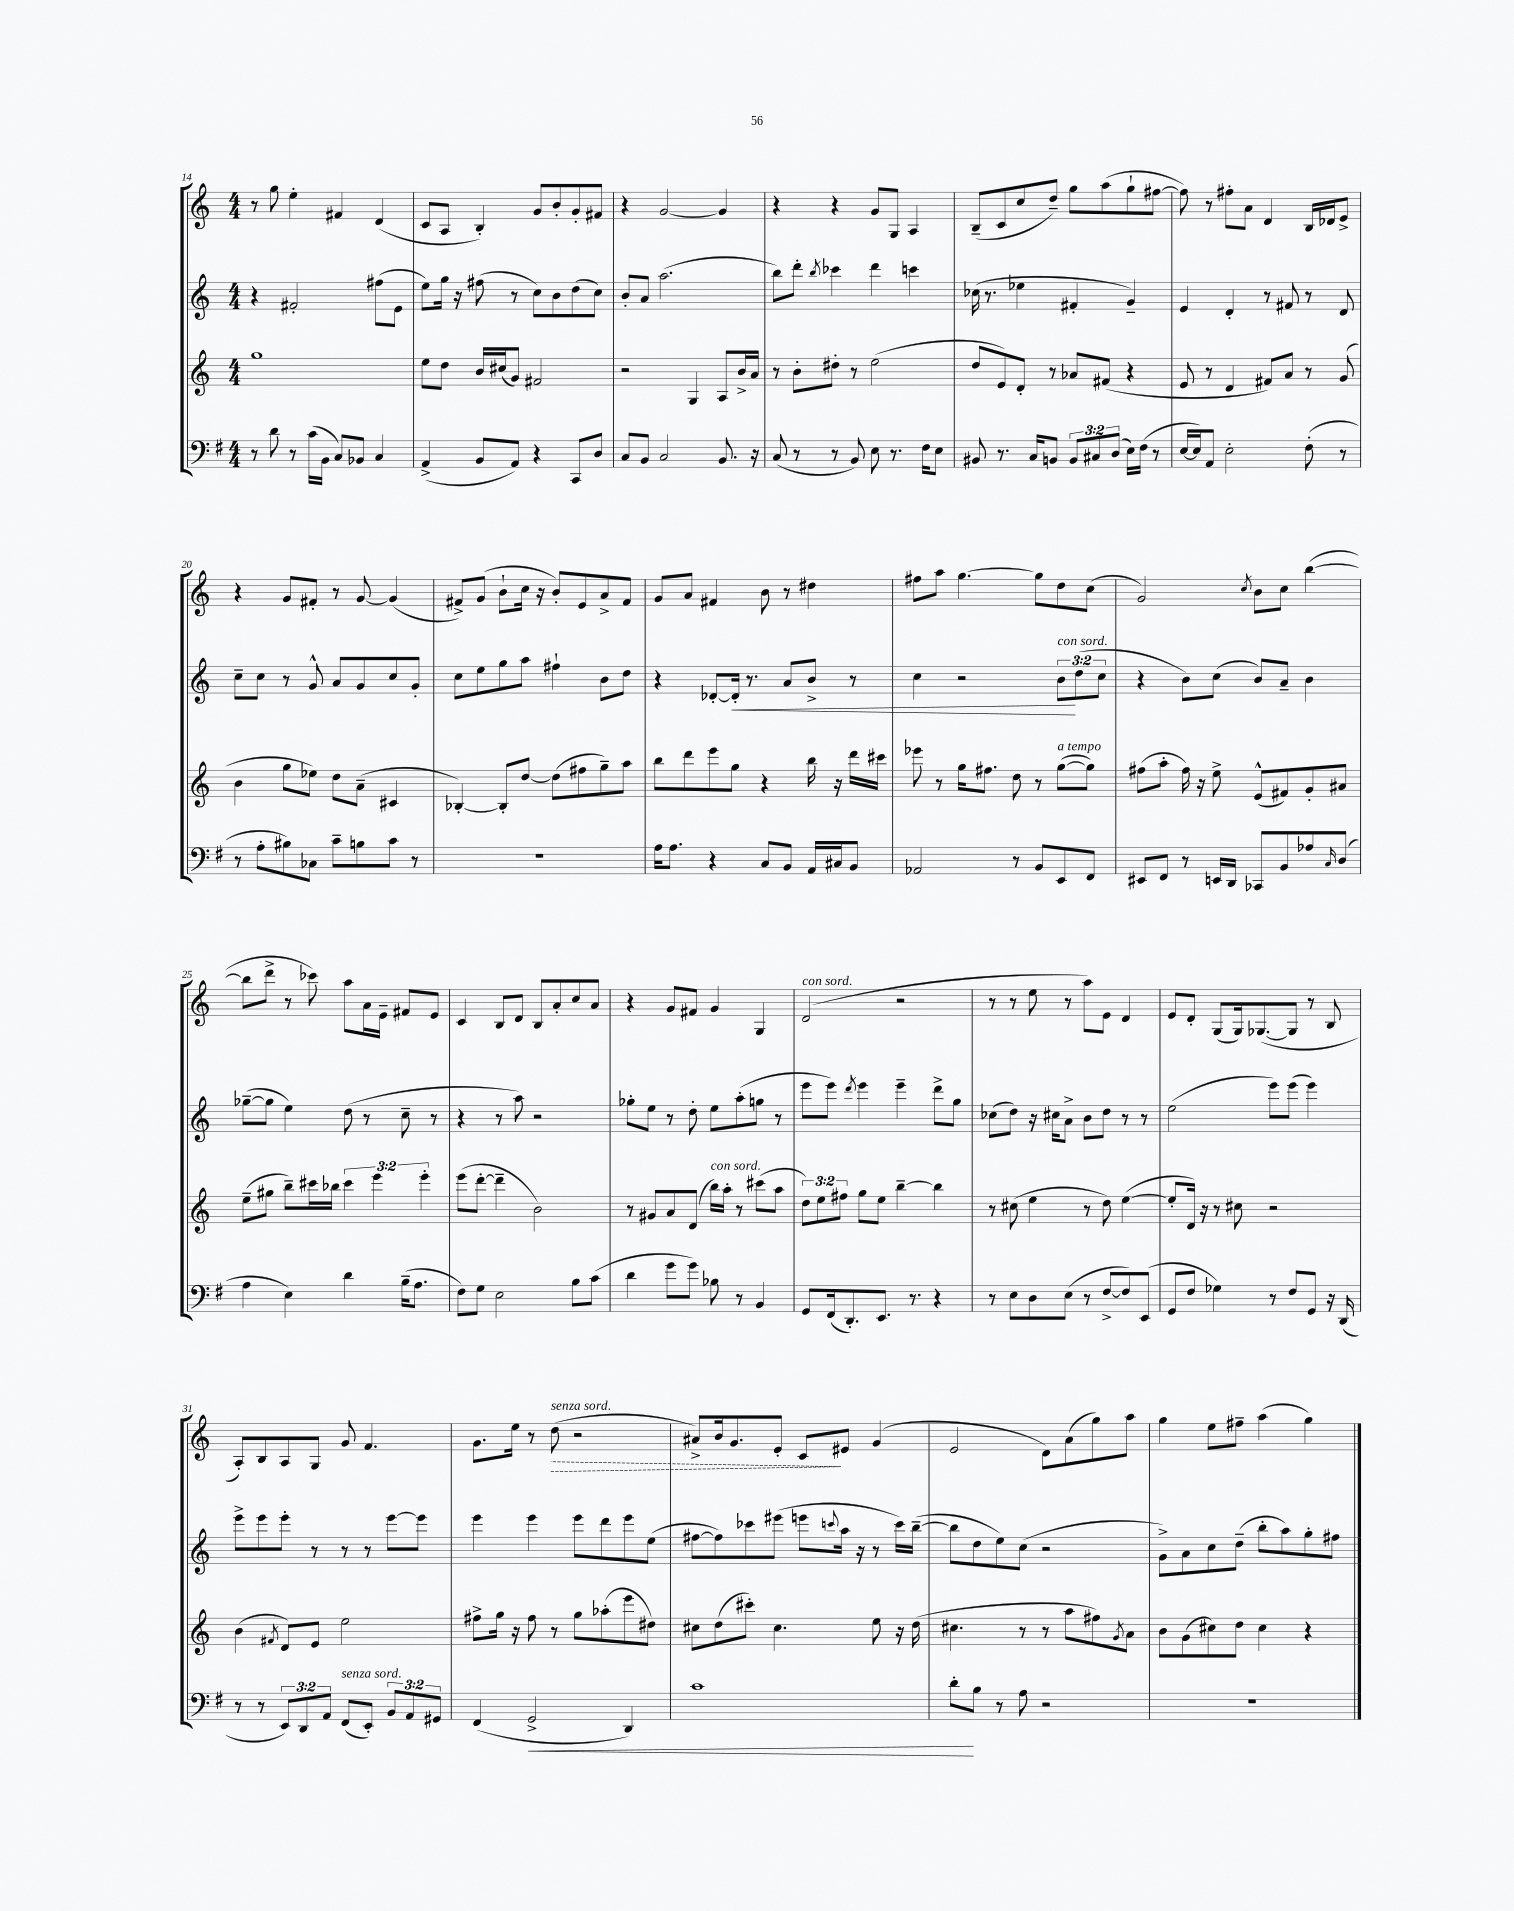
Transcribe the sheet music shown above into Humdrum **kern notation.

**kern	**dynam	**kern	**kern	**dynam	**kern	**dynam
*part4	*part4	*part3	*part2	*part2	*part1	*part1
*staff4	*staff4	*staff3	*staff2	*staff2	*staff1	*staff1
*clefF4	*	*clefG2	*clefG2	*	*clefG2	*
*k[f#]	*	*k[]	*k[]	*	*k[]	*
*M4/4	*	*M4/4	*M4/4	*	*M4/4	*
=14	=14	=14	=14	=14	=14	=14
8r	.	1gg	4r	.	8r	.
8d\	.	.	.	.	8gg\	.
8r	.	.	2f#X'/	.	4ee'\	.
(16c\LL	.	.	.	.	.	.
16BB\JJ	.	.	.	.	.	.
8C/L)	.	.	.	.	4f#X/	.
8BB-X/J	.	.	.	.	.	.
4C/	.	.	(8ff#X\L	.	(4d/	.
.	.	.	8e\J	.	.	.
=15	=15	=15	=15	=15	=15	=15
(4AA^/	.	8ee\L	8ee\L)	.	8c/L	.
.	.	8dd\J	16gg\Jk	.	8A/J	.
.	.	.	16r	.	.	.
8BB/L	.	16b/LL	(8ff#X\	.	4B'/)	.
.	.	(16cc#X/J	.	.	.	.
8AA/J)	.	8g/J)	8r	.	.	.
4r	.	2f#X/	8cc\L)	.	8g/L	.
.	.	.	8b\	.	8b'/	.
8CC/L	.	.	(8dd\	.	8g'/	.
8D/J	.	.	8cc\J)	.	8f#X/J	.
=16	=16	=16	=16	=16	=16	=16
8C/L	.	2r	8b'/L	.	4r	.
8BB/J	.	.	8a/J	.	.	.
2C/	.	.	(2.aa\	.	[2g/	.
.	.	4G/	.	.	.	.
8.BB/	.	8A/L	.	.	4g/]	.
.	.	16b^/L	.	.	.	.
16r	.	16a/JJ	.	.	.	.
=17	=17	=17	=17	=17	=17	=17
(8C/	.	8r	8bb\L)	.	4r	.
8r	.	8b'\L	8ddd'\J	.	.	.
.	.	.	8qbb/	.	.	.
8r	.	8dd#X'\J	4ccc-X\	.	4r	.
8BB/)	.	8r	.	.	.	.
8E\	.	(2ee\	4ddd\	.	8g/L	.
8.r	.	.	.	.	8G/J	.
.	.	.	4cccn\	.	4A/	.
16F#\KL	.	.	.	.	.	.
8E\J	.	.	.	.	.	.
=18	=18	=18	=18	=18	=18	=18
8BB#X/	.	8dd/L	(16cc-X\	.	(8B~/L	.
.	.	.	8.r	.	.	.
8.r	.	8e/)	.	.	8c/	.
.	.	8d'/J	4ee-X\	.	8cc/	.
16C/KL	.	.	.	.	.	.
8BBn/J	.	8r	.	.	8dd~/J)	.
12BB/L	.	8a-X/L	4f#X'/	.	8gg\L	.
12C#X/	.	.	.	.	.	.
.	.	(8f#X/J	.	.	(8aa\	.
(12D/J	.	.	.	.	.	.
16E\LL)	.	4r	4g~/)	.	8gg`\	.
(16F#\JJ	.	.	.	.	.	.
8r	.	.	.	.	[8ff#X\J	.
=19	=19	=19	=19	=19	=19	=19
[16E/LL	.	8e/	4e/	.	8ff#\])	.
16E/J])	.	.	.	.	.	.
8AA/J	.	8r	.	.	8r	.
2E'\	.	4d/	4d'/	.	8ff#X'\L	.
.	.	.	.	.	8a\J	.
.	.	8f#X/L)	8r	.	4d/	.
.	.	8a/J	8f#X/	.	.	.
(8F#'\	.	8r	8r	.	16B/LL	.
.	.	.	.	.	16d-X/J	.
8r	.	(8g/	8d/	.	8e^/J	.
!!LO:LB:g=z
=20	=20	=20	=20	=20	=20	=20
8r	.	4b\	8cc~\L	.	4r	.
8A'\L	.	.	8cc\J	.	.	.
8B#X\)	.	8gg\L	8r	.	8g/L	.
8C-X\J	.	8ee-X\J)	8g^^/	.	8f#X'/J	.
8c~\L	.	8dd\L	8a/L	.	8r	.
8Bn\	.	(8a~\J	8g/	.	[8g/	.
8c\J	.	4c#X/	8cc/	.	(4g/]	.
8r	.	.	8g'/J	.	.	.
=21	=21	=21	=21	=21	=21	=21
1r	.	[4B-X'/)	8cc\L	.	8f#X^/L)	.
.	.	.	8ee\	.	(8g/J	.
.	.	8B-'/L]	8gg\	.	8b`\L	.
.	.	[8dd/J	8aa\J	.	16cc\Jk	.
.	.	.	.	.	16r	.
.	.	(8dd\L]	4ff#X`\	.	8b'/L)	.
.	.	8ff#X\	.	.	8e/	.
.	.	8gg~\)	8b\L	.	8a^/	.
.	.	8aa\J	8dd\J	.	8f#/J	.
=22	=22	=22	=22	=22	=22	=22
16A\KL	.	8bb\L	4r	.	8g/L	.
8.A\J	.	.	.	.	.	.
.	.	8ddd\	.	.	8a/J	.
4r	.	8eee\	[8d-X'/L	.	4f#X/	.
!	!	!	!	!LO:HP:b	!	!
.	.	8gg\J	16d-'/Jk]	<	.	.
.	.	.	8.r	.	.	.
8C/L	.	4r	.	.	8b\	.
8BB/J	.	.	8a/L	.	8r	.
16AA/LL	.	16bb\	8b^/J	.	4dd#X\	.
16C#X/J	.	16r	.	.	.	.
8BB/J	.	16ddd\LL	8r	.	.	.
.	.	16ccc#X\JJ	.	.	.	.
=23	=23	=23	=23	=23	=23	=23
2AA-X/	.	8eee-X\	4cc\	.	8ff#X\L	.
.	.	8r	.	.	8aa\J	.
.	.	16gg\KL	2r	.	[4.gg\	.
.	.	8.ff#X\J	.	.	.	.
8r	.	8dd\	.	.	.	.
8BB/L	.	8r	.	.	8gg\L]	.
!	!	!	!LO:TX:a:i:t=con sord.	!	!	!
!	!	!LO:TX:a:i:t=a tempo	!	!	!	!
8EE/	.	([8gg\L	12b\L	.	8dd\	.
.	.	.	(12dd\	[	.	.
8FF#/J	.	8gg\J])	.	.	(8cc\J	.
.	.	.	12cc\J	.	.	.
=24	=24	=24	=24	=24	=24	=24
8EE#X/L	.	(8ff#X\L	4r	.	2g/)	.
8FF#/J	.	8aa'\J	.	.	.	.
8r	.	16ff#\)	8b\L)	.	.	.
.	.	16r	.	.	.	.
16EEn/LL	.	8ee^\	(8cc\J	.	.	.
16DD/JJ	.	.	.	.	.	.
.	.	.	.	.	8qcc/	.
8CC-X/L	.	(8e^^/L	8b/L)	.	8b\L	.
8BB/	.	8f#X/)	8a~/J	.	8cc\J	.
8A-X/	.	8g'/	4b\	.	([4bb\	.
16qqC/	.	.	.	.	.	.
(8D/J	.	8a#X/J	.	.	.	.
!!LO:LB:g=z
=25	=25	=25	=25	=25	=25	=25
4A\	.	(8ee~\L	([8gg-X~\L	.	8bb\L]	.
.	.	8gg#X\J	8gg-\J]	.	8ddd^\J	.
4E\)	.	8bb~\L)	4ee\)	.	8r	.
.	.	16ccc#X\L	.	.	8ccc-X\)	.
.	.	16bb-X\JJ	.	.	.	.
4d\	.	6ccc#\	(8dd\	.	8aa\L	.
.	.	.	8r	.	16a\L	.
.	.	6eee\	.	.	.	.
.	.	.	.	.	16e~\JJ	.
(16B~\KL	.	.	8cc~\	.	8f#X/L	.
8.A\J	.	.	.	.	.	.
.	.	6eee'\	.	.	.	.
.	.	.	8r	.	8e/J	.
=26	=26	=26	=26	=26	=26	=26
8F#\L)	.	(8eee\L	4r	.	4c/	.
8G\J	.	[8ddd'\J	.	.	.	.
2E\	.	4ddd~\]	8r	.	8B/L	.
.	.	.	8aa\)	.	8d/J	.
.	.	2b\)	2r	.	8B/L	.
.	.	.	.	.	8a'/	.
8B\L	.	.	.	.	8cc/	.
(8c\J	.	.	.	.	8a/J	.
=27	=27	=27	=27	=27	=27	=27
4d\	.	8r	8gg-X'\L	.	4r	.
.	.	8g#X/L	8ee\J	.	.	.
8g\L	.	8a/	8r	.	8g/L	.
8g\J)	.	(8d/J	8dd'\	.	8f#X/J	.
!	!	!LO:TX:a:i:t=con sord.	!	!	!	!
8B-X\	.	16bb\LL)	8ee\L	.	4g/	.
.	.	16aa'\JJ	.	.	.	.
8r	.	8r	(8aa'\	.	.	.
4BB/	.	(8ccc#X\L	8ggn\J	.	4G/	.
.	.	8aa\J	8r	.	.	.
=28	=28	=28	=28	=28	=28	=28
!	!	!	!	!	!LO:TX:a:i:t=con sord.	!
8GG/L	.	12dd\L)	8eee\L	.	(2d/	.
.	.	12ee\	.	.	.	.
(16FF#/k	.	.	8eee\J)	.	.	.
.	.	12ff#X\J	.	.	.	.
8.DD'/)	.	.	.	.	.	.
.	.	.	8qddd/	.	.	.
.	.	8gg\L	4eee\	.	.	.
8.EE/J	.	8ee\J	.	.	.	.
.	.	[4bb~\	4eee~\	.	2r	.
8.r	.	.	.	.	.	.
4r	.	4bb\]	8ddd^\L	.	.	.
.	.	.	8gg\J	.	.	.
=29	=29	=29	=29	=29	=29	=29
8r	.	8r	(8cc-X\L	.	8r	.
8E\L	.	(8cc#X\	8dd\J)	.	8r	.
8D\	.	4ee\	16r	.	8ee\	.
.	.	.	16cc#X\KL	.	.	.
(8E\J	.	.	8a^\J	.	8r	.
8r	.	8r	8b\L	.	8aa\L)	.
[8F#^/L	.	8dd\)	8dd\J	.	8e\J	.
8F#/])	.	([4ee\	8r	.	4d/	.
(8EE/J	.	.	8r	.	.	.
=30	=30	=30	=30	=30	=30	=30
8GG/L	.	8ee'/L]	(2ee\	.	8e/L	.
8F#/J	.	16d/Jk)	.	.	8d'/J	.
.	.	16r	.	.	.	.
4G-X\)	.	8r	.	.	(8G/L	.
.	.	8cc#X\	.	.	16G/k)	.
.	.	.	.	.	([8.G-X/	.
8r	.	2r	8eee\L)	.	.	.
8F#/L	.	.	(8eee\J	.	8G-/J]	.
8GG/J	.	.	4eee\)	.	8r	.
16r	.	.	.	.	8B/	.
(16DD/	.	.	.	.	.	.
!!LO:LB:g=z
=31	=31	=31	=31	=31	=31	=31
8r	.	(4b\	8eee^\L	.	8A'/L)	.
8r	.	.	8eee\	.	8B/	.
.	.	8qf#X/	.	.	.	.
12EE/L)	.	8d/L)	8eee'\J	.	8A/	.
12DD/	.	.	.	.	.	.
.	.	8e/J	8r	.	8G/J	.
12AA/J	.	.	.	.	.	.
!LO:TX:a:i:t=senza sord.	!	!	!	!	!	!
(8FF#/L	.	2ee\	8r	.	8g/	.
8EE'/J)	.	.	8r	.	4.f/	.
12BB/L	.	.	[8eee\L	.	.	.
12AA/	.	.	.	.	.	.
.	.	.	8eee\J]	.	.	.
12GG#X/J	.	.	.	.	.	.
=32	=32	=32	=32	=32	=32	=32
(4FF#/	.	8ff#X^\L	4eee\	.	8.g\L	.
.	.	16gg\Jk	.	.	.	.
.	.	16r	.	.	16ee\Jk	.
!	!LO:HP:b	!	!	!	!	!
2GG^/	<	8ff#\	4eee\	.	8r	.
!	!	!	!	!	!LO:TX:a:i:t=senza sord.	!
!	!	!	!	!	!	!LO:HP:b
.	.	8r	.	.	(8dd\	>
.	.	8gg\L	8eee\L	.	2r	.
.	.	(8aa-X'\	8ddd\	.	.	.
4DD/)	.	8eee\	8eee\	.	.	.
.	.	8dd#X\J)	(8ee\J	.	.	.
=33	=33	=33	=33	=33	=33	=33
1c	.	8cc#X\L	[8ff#X\L	.	8a#X^/L)	.
.	.	(8dd\	8ff#\])	.	16b/k	.
.	.	.	.	.	8.g/	.
.	.	8ccc#X'\J)	8ccc-X\	.	.	.
.	.	4.cc#\	(8eee#X\J	.	8e'/J	.
.	.	.	8eeen\L	.	8c/L	.
.	.	.	8qqcccn/	.	.	.
.	.	.	16aa\Jk	.	8e#X/J	]
.	.	.	16r	.	.	.
.	.	8ee\	8r	.	(4g/	.
.	.	16r	16ccc\LL)	.	.	.
.	.	(16dd\	([16bb~\JJ	.	.	.
=34	=34	=34	=34	=34	=34	=34
8d'\L	.	4.cc#X\	8bb\L]	.	2e/	.
8B\J	[	.	8dd\	.	.	.
8r	.	.	8ee\)	.	.	.
8A\	.	8r	(8cc\J	.	.	.
2r	.	8r	2r	.	8d\L)	.
.	.	8aa\L	.	.	(8a\	.
.	.	8ff#X\)	.	.	8gg\)	.
.	.	8qg/	.	.	.	.
.	.	8a\J	.	.	8aa\J	.
=35	=35	=35	=35	=35	=35	=35
1r	.	8b\L	8g^\L)	.	4gg\	.
.	.	(8g\	8a\	.	.	.
.	.	8cc#X\)	8cc\	.	8ee\L	.
.	.	8dd\J	(8dd~\J	.	8ff#X~\J	.
.	.	4cc#\	8bb'\L	.	(4aa\	.
.	.	.	8aa\)	.	.	.
.	.	4r	8gg'\	.	4gg\)	.
.	.	.	8ff#X\J	.	.	.
==	==	==	==	==	==	==
*-	*-	*-	*-	*-	*-	*-
